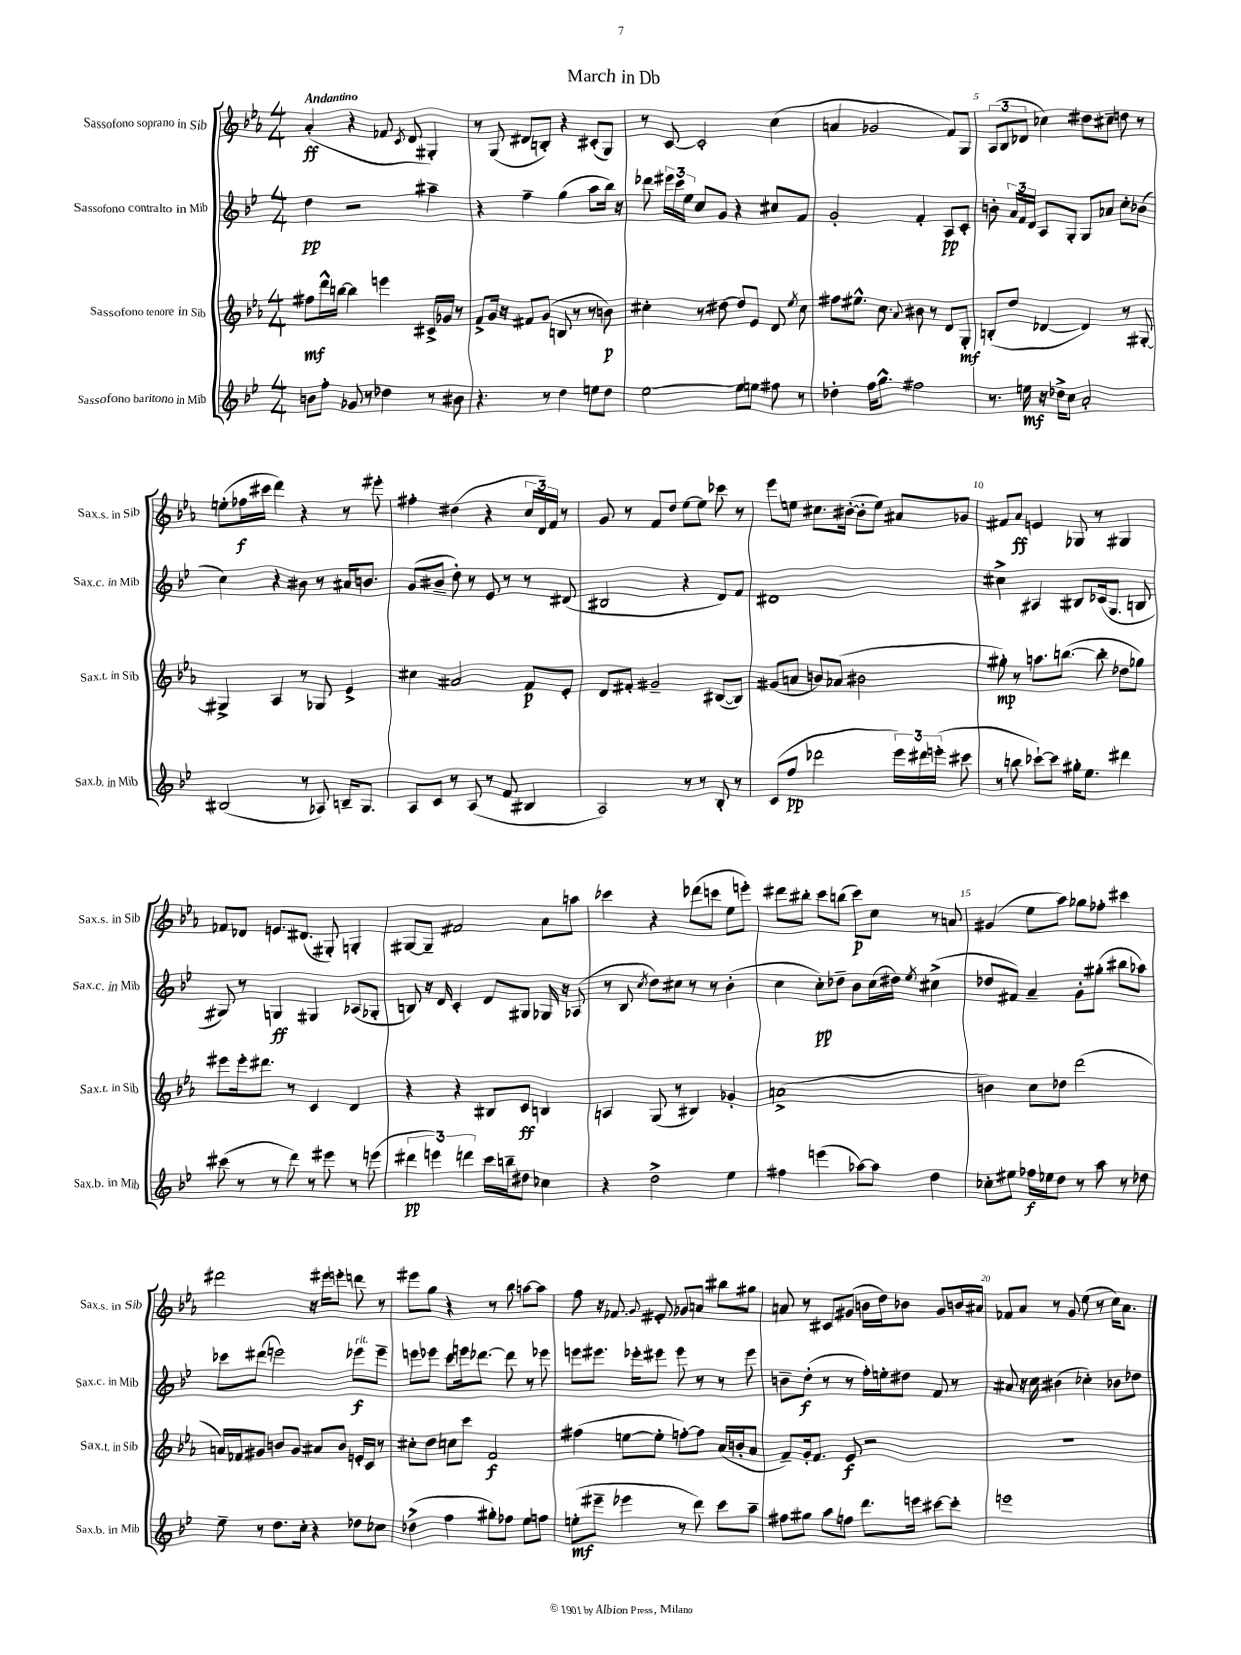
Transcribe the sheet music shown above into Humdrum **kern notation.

**kern	**kern	**kern	**kern
*staff4	*staff3	*staff2	*staff1
*clefG2	*clefG2	*clefG2	*clefG2
*k[b-e-]	*k[b-e-a-]	*k[b-e-]	*k[b-e-a-]
*M4/4	*M4/4	*M4/4	*M4/4
8b	8ff#	4dd	(4a-'
8ff'	16ddd^^	.	.
.	[16bb	.	.
8g-	4bb]	2r	4r
8r	.	.	.
4dd-	4eee	.	8f-
.	.	.	8qc
.	.	.	8d
8r	16c#^	4aa#~	4G#')
.	16g-	.	.
8b#	8r	.	.
=	=	=	=
4.r	8f^	4r	8r
.	16g	.	(8G
.	16r	.	.
.	8f#	4ff~	8d#
8r	(8g	.	8B')
4dd	8B	(4gg	4r
.	8r	.	.
8ee	8r	8aa	(8c#'
8dd	8b)	16bb-)	8G)
.	.	16r	.
=	=	=	=
[2ee-	4cc#'	8ddd-	8r
.	.	24eee#	[8c
.	.	24ccc	.
.	.	24ee-	.
.	8r	8cc	2c']
.	[8dd#	8g	.
8ee-]	8dd#]	4r	.
8ee	8e-	.	.
8ff#	8d	8cc#	(4cc
.	8qee-	.	.
8r	8cc#	8f	.
=	=	=	=
4dd-'	8ff#	2g'	4a
.	8.ee#^^	.	.
16ff	.	.	2g-
8.gg^^	8.cc	.	.
.	8qqa-	.	.
2ff#	8b#	4f'	.
.	8r	.	.
.	8d	8A	8f)
.	8G'	8c'	8G
=	=	=	=
8.r	(8B'	8b'	(12A-
.	.	.	12B-
.	8dd	24a	.
.	.	24f	12d-
16ee	.	.	.
.	.	24d	.
16r	[4d-	8A	4cc-)
16dd-^	.	.	.
8cc	.	8G'	.
2a'	4d-])	8G	8dd#
.	.	8a-	8cc#~
.	8r	8cc'	8dd
.	[8G#'	(8b-	8r
=	=	=	=
(2B#	4G#^]	4cc)	(8ee'
.	.	.	16ff-
.	.	.	16ccc#
.	4A-	4r	4ddd)
8r	8r	8b#	4r
8A-)	8G-	8r	.
16B~	4e-^	16a#	8r
8.G	.	8.b	.
.	.	.	8eee#'
=	=	=	=
8A	4cc#	(8g	4ff#'
8c	.	8b#~	.
8r	2a#	8dd')	(4dd#
(8A	.	8r	.
8r	.	8e-	4r
8f	.	8r	.
4B#	8f	8r	24cc
.	.	.	24d)
.	.	.	24f
.	8e-'	(8d#	8r
=	=	=	=
2A)	8d	2B#	8g
.	8f#'	.	8r
.	2g#~	.	8f
.	.	.	8dd
8r	.	4r	[8ee-
8r	.	.	8ee-]
8B-'	([8B#	8d)	8ccc-
8r	8B#])	8f	8r
=	=	=	=
(8c	(8g#	1d#	8eee-
8ff	8a	.	8ee
2ddd-	8b)	.	8.cc#
.	(8a-	.	.
.	.	.	([16b#'
.	2b#	.	8b#']
.	.	.	8ee)
24eee-)	.	.	8a#
24ddd#	.	.	.
(24eee'	.	.	.
8ccc#	.	.	8g-
=	=	=	=
8r	8gg#')	4cc#^	8f#
8bb	8r	.	8a-
[8ccc-`)	8.aa	4A#	4e
8ccc-]	.	.	.
.	([8.bb	.	.
16gg#'	.	8B#	8G-
8.ee-	.	.	.
.	8bb']	(16c-	8r
.	.	8.G	.
4ddd#	8dd-	.	4G#
.	8gg-)	8B	.
=	=	=	=
(8ccc#	8eee#	8G#)	8f-
8r	16eee#'	8r	8d-
.	8.ddd#	.	.
8r	.	4G	8.e
8ddd)	8r	.	.
.	.	.	(8.d#
8r	4c	4G#	.
8eee#	.	.	8G#')
8r	4d	(8A-	4G'
(8eee	.	8G-'	.
=	=	=	=
6ddd#	4r	8B)	[8G#
.	.	16r	8G#~]
6eee)	.	.	.
.	.	16d	.
.	4r	4c'	2f#
6ddd	.	.	.
16ccc	8B#	8d	.
16bb~	.	.	.
8dd#	8c	8G#	.
4cc-	4B	16G-	8a-
.	.	16r	.
.	.	(8A-	8aa
=	=	=	=
4r	4A	8r	4ccc-
.	.	8B-	.
.	.	8qcc	.
2dd^	(8G	8dd)	4r
.	8r	8cc#	.
.	4B#)	8r	(8ddd-
.	.	8r	8ccc
4ee-	4g-'	(4b-'	8ee-
.	.	.	8eee')
=	=	=	=
4ff#	(1a^	4cc	8ddd#
.	.	.	8bb#'
(4eee	.	8cc')	8ccc
.	.	8dd-~	(8bb
[8aa-)	.	8b-	8ccc)
8aa-]	.	(16cc	8cc
.	.	16dd#)	.
.	.	8qee-	.
4dd	.	(4cc#^	8r
.	.	.	8a
=	=	=	=
8cc-'	4b)	8dd-	(4g#
8ee#	.	8f#)	.
16ff-	8cc	4a~	8ee-
16ee-	.	.	.
8dd	8dd-	.	8aa-)
8r	(2ddd	8g'	8gg-
8aa	.	(8gg#'	8ff-'
8r	.	8bb#	4ccc#
8dd-	.	8aa-)	.
=	=	=	=
8ee-~	16a)	8ccc-	2ddd#
.	16f-	.	.
8r	8g#	(8ddd#	.
8.dd	8b	2eee)	.
.	8g#	.	.
16cc'	.	.	.
4r	8a#	.	16r
.	.	.	16eee#
.	8b	.	8eee'
8dd-	16e'	8eee-	8ddd
.	16c	.	.
8cc-	8r	8eee-~	8r
=	=	=	=
(4dd-^	8cc#'	8eee	8eee#
.	8dd	8eee-	8gg
4ff	8cc	8ccc	4r
.	8ccc	16eee	.
.	.	[8.ddd-	.
8gg#')	2f	.	8r
8ff-	.	8ddd-]	8bb-
8ee-	.	8r	[8aa
8ff	.	8eee-	8aa]
=	=	=	=
(8ee'	(4ff#	8eee	8ff
8eee#~	.	8.eee#	16r
.	.	.	8.f-
4eee-	[8ee	.	.
.	.	16eee-'	.
.	.	.	8qqg
.	8ee']	8eee#	8e#'
8r	[8ff')	8eee#	8g-
8ddd)	8ff]	8r	8a
8ccc	(16a-	8r	8bb#
.	16b'	.	.
8aa~	8a-	8eee#	8gg#
=	=	=	=
8ff#	8f~)	8b~	8a
8gg#	16g'	(8dd'	8r
.	8.f	.	.
8aa	.	8r	8c#
8ff	8e-	8r	(8g#
8.ddd	2r	16ff')	16b
.	.	16ee'	16dd)
.	.	8dd#	8b-
16eee	.	.	.
[8ccc#	.	8f	8g#
8ccc#']	.	8r	16b
.	.	.	16a#
=	=	=	=
1eee	1r	8a#	8f-
.	.	16r	8a-
.	.	16cc	.
.	.	(4b#	8r
.	.	.	8g
.	.	4cc-')	(8ee-
.	.	.	8r
.	.	8b-	16cc)
.	.	.	8.a-
.	.	8dd-	.
==	==	==	==
*-	*-	*-	*-
